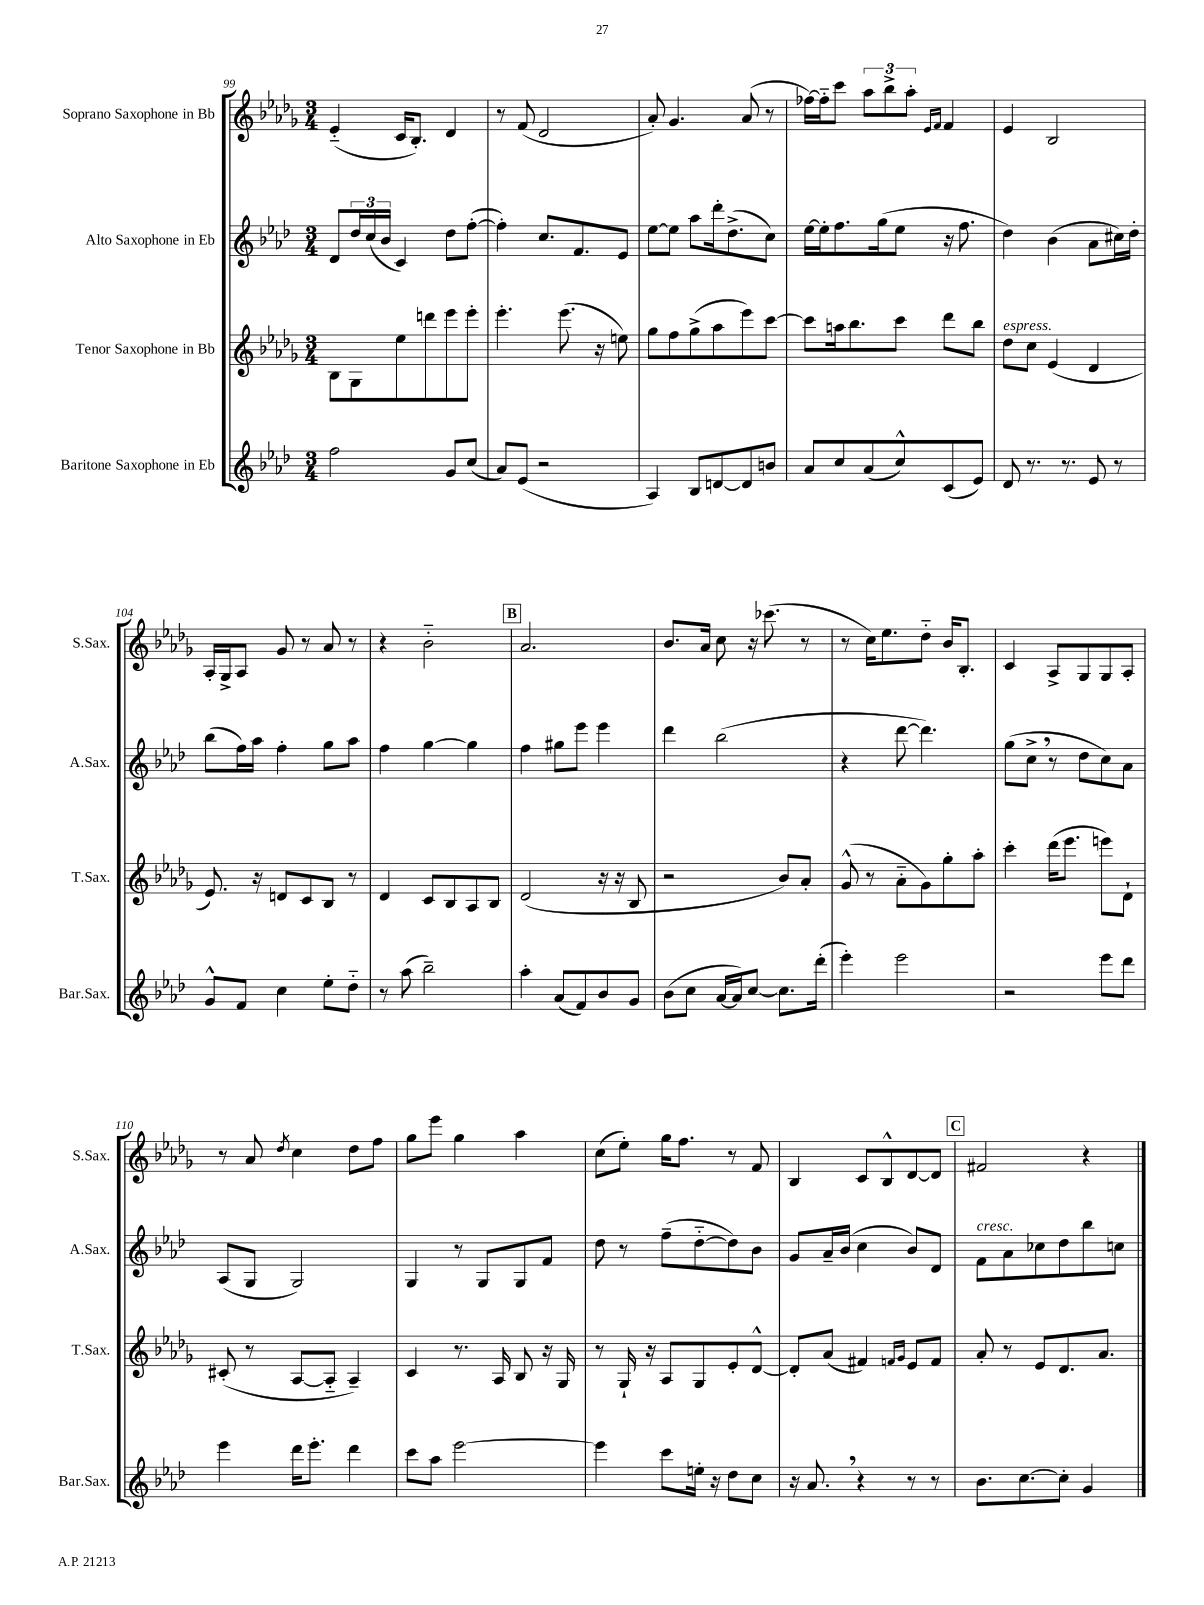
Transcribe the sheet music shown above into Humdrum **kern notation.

**kern	**kern	**kern	**kern
*part4	*part3	*part2	*part1
*staff4	*staff3	*staff2	*staff1
*I"Baritone Saxophone in Eb	*I"Tenor Saxophone in Bb	*I"Alto Saxophone in Eb	*I"Soprano Saxophone in Bb
*I'Bar.Sax.	*I'T.Sax.	*I'A.Sax.	*I'S.Sax.
*clefG2	*clefG2	*clefG2	*clefG2
*k[b-e-a-d-]	*k[b-e-a-d-g-]	*k[b-e-a-d-]	*k[b-e-a-d-g-]
*M3/4	*M3/4	*M3/4	*M3/4
=99	=99	=99	=99
2ff\	8B-\L	8d-/L	(4e-/
.	8G-\	24dd-/L	.
.	.	(24cc/	.
.	.	24b-/JJ	.
.	8ee-\	4c/)	16c/KL
.	.	.	8.B-'/J)
.	8dddn\	.	.
8g/L	8eee-\	8dd-\L	4d-/
(8cc/J	8eee-'\J	([8ff'\J	.
=100	=100	=100	=100
8a-/L)	4.eee-'\	4ff'\])	8r
(8e-/J	.	.	(8f/
2r	.	8.cc/L	2d-/
.	(8.eee-\	.	.
.	.	8.f/	.
.	16r	.	.
.	8een\)	8e-/J	.
=101	=101	=101	=101
4A-/)	8gg-\L	[8ee-\L	8a-'/)
.	8ff\	8ee-\J]	4.g-/
8B-/L	(8gg-^\	8aa-\L	.
[8dn/	8aa-\	16ddd-'\k	.
.	.	(8.dd-^\	.
8d/]	8eee-\)	.	(8a-/
8bn/J	[8ccc\J	8cc\J)	8r
=102	=102	=102	=102
8a-/L	8ccc\L]	[16ee-\LL	[16ff-X\LL)
.	.	16ee-'\J]	16ff-\J]
8cc/	16aan\k	8.ff\	8ccc\J
.	8.bb-\	.	.
(8a-/	.	.	12aa-\L
.	.	(16gg\k	.
.	.	.	12bb-^\
8cc^^/)	8ccc\J	8ee-\J	.
.	.	.	12aa-'\J
.	.	.	16qqe-/LL
.	.	.	16qqf/JJ
(8c/	8ddd-\L	16r	4f/
.	.	8.ff\	.
8e-/J)	8bb-\J	.	.
=103	=103	=103	=103
!	!LO:TX:a:i:t=espress.	!	!
8d-/	8dd-\L	4dd-\)	4e-/
8.r	8cc\J	.	.
.	(4e-/	(4b-\	2B-/
8.r	.	.	.
8e-/	4d-/	8a-\L	.
8r	.	16cc#X\L)	.
.	.	16dd-'\JJ	.
!!LO:LB:g=z
=104	=104	=104	=104
8g^^/L	8.e-/)	(8bb-\L	16A-'/LL
.	.	.	16G-^/J
8f/J	.	16ff\L)	8A-/J
.	16r	16aa-\JJ	.
4cc\	8dn/L	4ff'\	8g-/
.	8c/	.	8r
8ee-'\L	8B-/J	8gg\L	8a-/
8dd-\J	8r	8aa-\J	8r
=105	=105	=105	=105
8r	4d-/	4ff\	4r
(8aa-\	.	.	.
2bb-~\)	8c/L	[4gg\	2b-\
.	8B-/	.	.
.	8A-/	4gg\]	.
.	8B-/J	.	.
!!LO:REH:place=s1:t=B
=106	=106	=106	=106
4aa-'\	(2d-/	4ff\	2.a-/
(8a-/L	.	8gg#X\L	.
8f/)	.	8eee-\J	.
8b-/	16r	4eee-\	.
.	16r	.	.
8g/J	8B-/	.	.
=107	=107	=107	=107
(8b-\L	2r	4ddd-\	8.b-/L
8cc\J	.	.	.
.	.	.	16a-/Jk
[16a-/LL	.	(2bb-\	8cc\
16a-/J])	.	.	.
[8cc/J	.	.	16r
.	.	.	(8.ccc-X\
8.cc\L]	8b-/L)	.	.
.	8a-'/J	.	8r
(16ddd-'\Jk	.	.	.
=108	=108	=108	=108
4eee-'\)	(8g-^^/	4r	8r
.	8r	.	16cc\KL)
.	.	.	8.ee-\
2eee-\	8a-\L	[8ddd-\	.
.	8g-\)	4.ddd-\])	8dd-\J
.	8gg-'\	.	16b-/KL
.	.	.	8.B-'/J
.	8aa-'\J	.	.
=109	=109	=109	=109
2r	4ccc'\	(8gg\L	4c/
.	.	8cc^,\J	.
.	(16ddd-\KL	8r	8A-^/L
.	8.eee-\J	.	.
.	.	8dd-\L	8G-/
8eee-\L	8eeen\L)	8cc\)	8G-/
8ddd-\J	8d-`\J	8a-\J	8A-'/J
!!LO:LB:g=z
=110	=110	=110	=110
4eee-\	(8c#X'/	(8A-/L	8r
.	8r	8G/J	8a-/
.	.	.	8qdd-/
16ddd-\KL	[8A-/L	2G/)	4cc\
8.eee-'\J	.	.	.
.	8A-/J]	.	.
4ddd-\	4A-~/)	.	8dd-\L
.	.	.	8ff\J
=111	=111	=111	=111
8ccc\L	4c/	4G/	8gg-\L
8aa-\J	.	.	8eee-\J
[2eee-\	8.r	8r	4gg-\
.	.	8G/L	.
.	16A-/	.	.
.	8B-/	8G/	4aa-\
.	16r	8f/J	.
.	16G-/	.	.
=112	=112	=112	=112
4eee-\]	8r	8dd-\	(8cc\L
.	16G-`/	8r	8ee-'\J)
.	16r	.	.
8ccc\L	8A-/L	(8ff~\L	16gg-\KL
.	.	.	8.ff\J
16een'\Jk	8G-/	[8dd-\	.
16r	.	.	.
8dd-\L	8e-'/	8dd-\])	8r
8cc\J	[8d-^^/J	8b-\J	8f/
=113	=113	=113	=113
16r	8d-'/L]	8g/L	4B-/
8.a-,/	.	.	.
.	(8a-/J	16a-~/L	.
.	.	(16b-/JJ	.
4r	4f#X/)	4cc\	8c/L
.	.	.	8B-^^/
.	16qqfn/LL	.	.
.	16qqg-/JJ	.	.
8r	8e-/L	8b-/L)	[8d-/
8r	8f/J	8d-/J	8d-/J]
!!LO:REH:place=s1:t=C
=114	=114	=114	=114
!	!	!LO:TX:a:i:t=cresc.	!
8.b-\L	8a-'/	8f\L	2f#X/
.	8r	8a-\	.
[8.cc\	.	.	.
.	8e-/L	8cc-X\	.
8cc'\J]	8.d-/	8dd-\	.
4g/	.	8bb-\	4r
.	8.a-/J	.	.
.	.	8ccn\J	.
==	==	==	==
*-	*-	*-	*-
